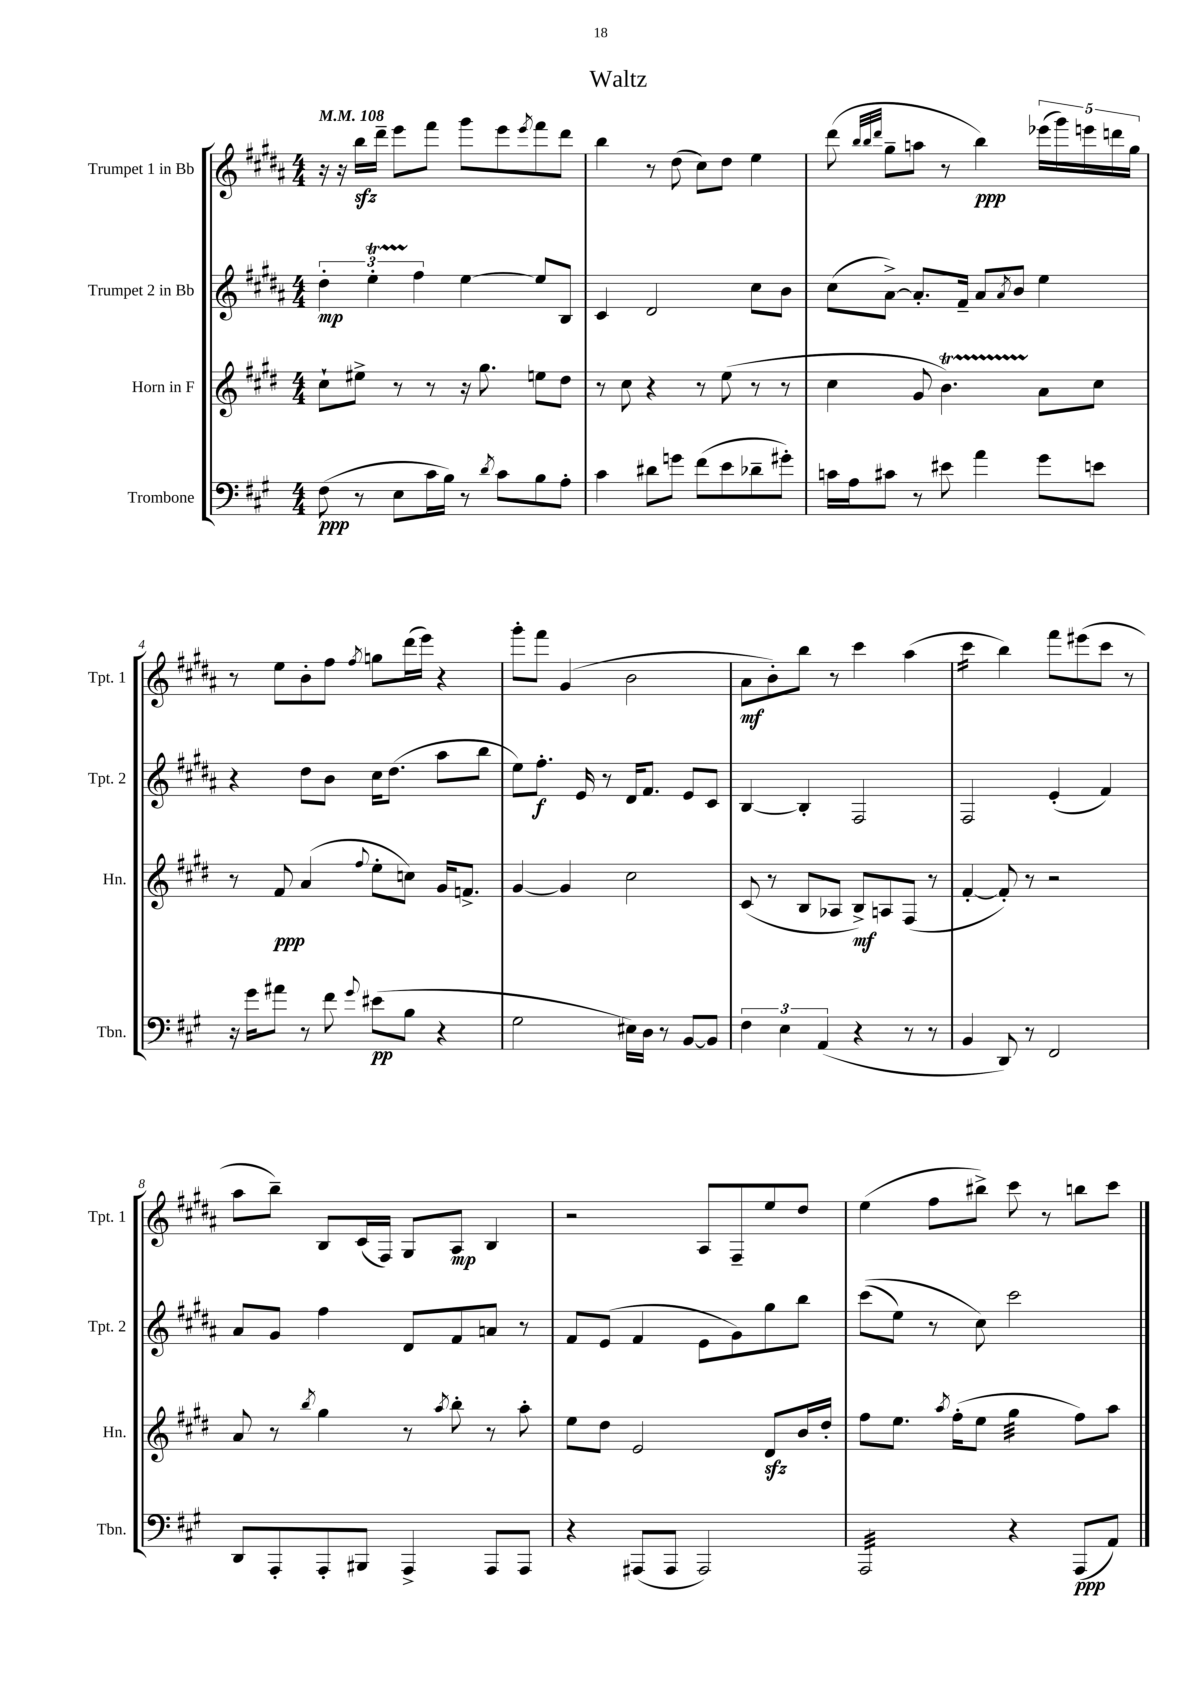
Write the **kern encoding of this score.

**kern	**kern	**kern	**kern
*staff4	*staff3	*staff2	*staff1
*clefF4	*clefG2	*clefG2	*clefG2
*k[f#c#g#]	*k[f#c#g#d#]	*k[f#c#g#d#a#]	*k[f#c#g#d#a#]
*M4/4	*M4/4	*M4/4	*M4/4
*MM108	*MM108	*MM108	*MM108
(8F#\	8cc#`\L	6dd#'\	16r
.	.	.	16r
8r	8ee#^\J	.	16bb\LL
.	.	6ee'\	.
.	.	.	16ddd#~\JJ
8E\L	8r	.	8eee\L
.	.	6ff#\	.
16c#\L	8r	.	8fff#\J
16B\JJ)	.	.	.
8r	16r	[4ee\	8ggg#\L
.	8.gg#\	.	.
8qd/	.	.	.
8c#\L	.	.	8eee\
.	.	.	8qeee/
8B\	8ee\L	8ee/]L	8fff#\
8A'\J	8dd#\J	8B/J	8ddd#\J
=	=	=	=
4c#\	8r	4c#/	4bb\
.	8cc#\	.	.
8d#\L	4r	2d#/	8r
8g\J	.	.	(8dd#\
(8f#\L	8r	.	8cc#\L)
8e\	(8ee\	.	8dd#\J
8d-~\	8r	8cc#\L	4ee\
8g#'\J)	8r	8b\J	.
=	=	=	=
16c\LL	4cc#\	(8cc#\L	(8ddd#\
16A\J	.	.	.
.	.	.	32qqbb/LLL
.	.	.	32qqbb/
.	.	.	32qqddd#/JJJ
8c#\J	.	[8a#^\J)	8gg#~\L
8r	8g#/	8.a#'/]L	8aa\J
8e#\	4.b\)	.	8r
.	.	16f#~/Jk	.
4a\	.	8a#/L	4bb\)
.	.	8qa#/	.
.	.	8b/J	.
8g#\L	8a\L	4ee\	(20eee-\LL
.	.	.	20ggg#\)
.	.	.	20eee\
8e\J	8cc#\J	.	.
.	.	.	20ddd\
.	.	.	20gg#\JJ
=	=	=	=
16r	8r	4r	8r
16g#\LK	.	.	.
8a#\J	8f#/	.	8ee\L
8r	(4a/	8dd#\L	8b'\
8f#\	.	8b\J	8ff#\J
8qqg#/	8qqff#/	.	8qff#/
(8e#\L	8ee'\L	16cc#\LK	8gg\L
.	.	(8.dd#\J	.
8B\J	8cc\J)	.	(16ddd#\L
.	.	.	16eee\JJ)
4r	16g#/LK	8aa#\L	4r
.	8.f^/J	.	.
.	.	8bb\J	.
=	=	=	=
2G#\	[4g#/	8ee\L)	8ggg#'\L
.	.	8.ff#'\J	8fff#\J
.	4g#/]	.	(4g#/
.	.	16e/	.
.	.	8r	.
16E#\LL)	2cc#\	16d#/LK	2b\
16D\JJ	.	8.f#/J	.
8r	.	.	.
[8BB/L	.	8e/L	.
8BB/]J	.	8c#/J	.
=	=	=	=
6F#\	(8c#/	[4B/	8a#\L
.	8r	.	8b'\)
6E\	.	.	.
.	8B/L	4B'/]	8bb\J
(6AA/	.	.	.
.	8A-/J	.	8r
4r	8B^/L)	2F#/	4ccc#\
.	8A/	.	.
8r	(8F#/J	.	(4aa#\
8r	8r	.	.
=	=	=	=
4BB/	[4f#'/	2F#/	4ccc#\
8DD/)	8f#'/])	.	4bb\)
8r	8r	.	.
2FF#/	2r	(4e'/	8fff#\L
.	.	.	(8eee#\
.	.	4f#/)	8ccc#\J
.	.	.	8r
=	=	=	=
8DD/L	8a/	8a#/L	8aa#\L
8AAA'/	8r	8g#/J	8bb~\J)
.	8qbb/	.	.
8AAA'/	4gg#\	4ff#\	8B/L
8BBB#/J	.	.	(16c#/L
.	.	.	16F#/JJ)
4AAA^/	8r	8d#/L	8G#/L
.	8qaa/	.	.
.	8bb'\	8f#/	8A#/J
8AAA/L	8r	8a/J	4B/
8AAA/J	8aa'\	8r	.
=	=	=	=
4r	8ee\L	8f#/L	2r
.	8dd#\J	(8e/J	.
(8AAA#/L	2e/	4f#/	.
8AAA#/J	.	.	.
2AAA#/)	.	8e\L	8A#/L
.	.	8g#\)	8F#~/
.	8d#/L	8gg#\	8ee/
.	16b/L	8bb\J	8dd#/J
.	16dd#'/JJ	.	.
=	=	=	=
2AAA/	8ff#\L	&((8ccc#\L	(4ee\
.	8.ee\J	8ee\J)	.
.	.	8r	8ff#\L
.	8qaa/	.	.
.	(16ff#'\LK	.	.
.	8ee\J	8cc#\&)	8bb#^\J)
4r	4gg#\	2ccc#\	8ccc#\
.	.	.	8r
(8AAA/L	8ff#\L)	.	8bb\L
8AA/J)	8aa\J	.	8ccc#\J
==	==	==	==
*-	*-	*-	*-
